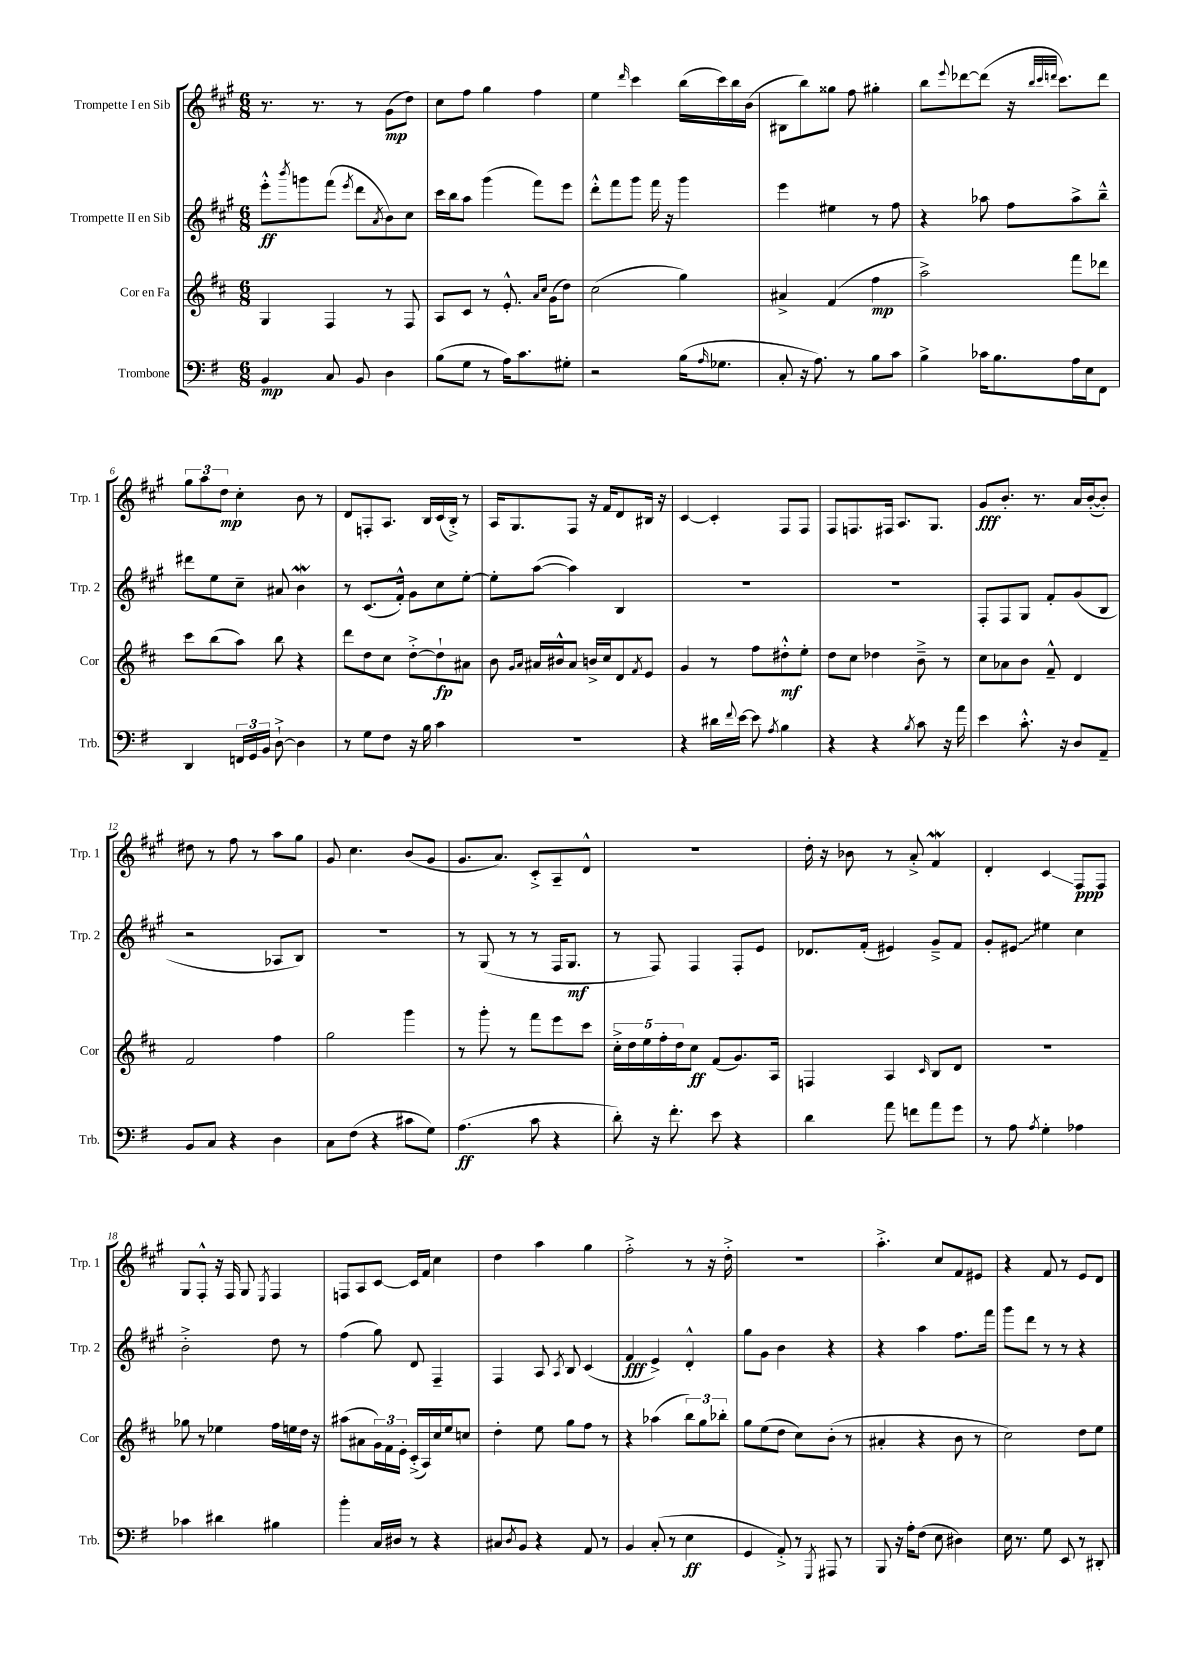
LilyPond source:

<<
\new StaffGroup <<
\new Staff = "s0" \with { instrumentName = "Trompette I en Sib" shortInstrumentName = "Trp. 1" } {
    \clef treble \key a \major \numericTimeSignature \time 6/8
    r8. r8. r8 gis'8\mp( d''8) |
    cis''8 fis''8 gis''4 fis''4 |
    e''4 \grace { d'''16 } cis'''4 b''16( cis'''16) b''16 b'16( |
    bis8 b''8) gisis''8 fis''8 gis''4-. |
    b''8 \appoggiatura { e'''8 } des'''8~ des'''8( r16 \grace { b''32 cis'''32 d'''32 } cis'''8.) d'''8 |
    \tuplet 3/2 { gis''8 a''8 d''8\mp } cis''4-. b'8 r8 |
    d'8 f8-. a8. b16 cis'16( b16-.->) r8 |
    a16 gis8. fis8 r16 fis'16 d'8 bis16 r16 |
    cis'4~ cis'4-. fis8 fis8 |
    fis8 f8. fis16 a8. gis8. |
    gis'8\fff b'8.-. r8. a'16 b'16~-.( b'8-.) |
    dis''8 r8 fis''8 r8 a''8 gis''8 |
    gis'8 cis''4. b'8( gis'8 |
    gis'8. a'8.) cis'8-.-> a8-- d'8-^ |
    R2. |
    d''16-. r16 bes'8 r8 a'8-.-> fis'4\mordent |
    d'4-. cis'4\glissando fis8\ppp fis8 |
    gis8 fis8-.-^ r16 fis16 gis8 \acciaccatura { e8 } fis4 |
    f8 a8 cis'8~ cis'16 fis'16 cis''4 |
    d''4 a''4 gis''4 |
    fis''2-.-> r8 r16 d''16-.-> |
    R2. |
    a''4.-.-> cis''8 fis'8 eis'8 |
    r4 fis'8 r8 e'8 d'8 \bar "|." |
}
\new Staff = "s1" \with { instrumentName = "Trompette II en Sib" shortInstrumentName = "Trp. 2" } {
    \clef treble \key a \major \numericTimeSignature \time 6/8
    e'''8-.-^\ff \acciaccatura { b'''8 } g'''8 fis'''8( \acciaccatura { e'''8 } d'''8 \acciaccatura { a'8 } b'8) cis''8 |
    cis'''16 b''16 a''8 gis'''4( fis'''8) e'''8 |
    d'''8-.-^ fis'''8 gis'''8 fis'''16 r16 gis'''4 |
    e'''4 eis''4 r8 fis''8 |
    r4 aes''8 fis''8 aes''8-> b''8---^ |
    dis'''8 e''8 cis''8-- ais'8 b'4\mordent |
    r8 cis'8.( fis'16-.-^) gis'8 cis''8 e''8~-. |
    e''8-. a''8~( a''4) b4 |
    R2. |
    R2. |
    fis8-. fis8 gis8 fis'8-. gis'8( b8 |
    r2 aes8 b8) |
    R2. |
    r8 gis8( r8 r8 fis16 gis8.\mf |
    r8 fis8) fis4 fis8-. e'8 |
    des'8. fis'16-.( eis'4) gis'8---> fis'8 |
    gis'8-. \once \override Glissando.style = #'zigzag eis'8\glissando eis''4 cis''4 |
    b'2-.-> d''8 r8 |
    fis''4( gis''8) d'8 fis4-- |
    fis4 a8 \acciaccatura { a8 } b8 cis'4( |
    fis'4\fff e'4->) d'4-.-^ |
    gis''8 gis'8 b'4 r4 |
    r4 a''4 fis''8. fis'''16 |
    gis'''8 d'''8 r8 r8 r4 \bar "|." |
}
\new Staff = "s2" \with { instrumentName = "Cor en Fa" shortInstrumentName = "Cor" } {
    \clef treble \key d \major \numericTimeSignature \time 6/8
    g4 fis4 r8 fis8 |
    a8 cis'8 r8 e'8.-.-^ \grace { a'16 cis''16 } g'16( d''8) |
    cis''2( g''4) |
    ais'4-> fis'4( fis''4\mp |
    a''2->) fis'''8 des'''8 |
    cis'''8 b''8( a''8) b''8 r4 |
    d'''8 d''8 cis''8 d''8~-.-> d''8-!\fp ais'8 |
    b'8 \grace { g'16 a'16 } ais'16 bis'16-^ ais'8 b'16-> cis''16 d'8 \acciaccatura { fis'8 } e'8 |
    g'4 r8 fis''8 dis''8-.-^\mf e''8-. |
    d''8 cis''8 des''4 b'8---> r8 |
    cis''8 aes'8 b'8 fis'8---^ d'4 |
    fis'2 fis''4 |
    g''2 g'''4 |
    r8 g'''8-. r8 fis'''8 e'''8 cis'''8 |
    \tuplet 5/4 { cis''16-.-> d''16 e''16 fis''16-. d''16 } cis''8\ff fis'8( g'8.) a16 |
    f4 a4 \grace { cis'16 } b8 d'8 |
    R2. |
    ges''8 r8 ees''4 fis''16 e''16 d''16 r16 |
    ais''8( ais'8 \tuplet 3/2 { g'16) fis'16 e'16-. } cis'16-.->( a16) cis''16 e''16 c''8 |
    d''4-. e''8 g''8 fis''8 r8 |
    r4 aes''4( \tuplet 3/2 { b''8) g''8 bes''8-. } |
    g''8 e''8( d''8 cis''8) b'8-.( r8 |
    ais'4-. r4 b'8 r8 |
    cis''2) d''8 e''8 \bar "|." |
}
\new Staff = "s3" \with { instrumentName = "Trombone" shortInstrumentName = "Trb." } {
    \clef bass \key g \major \numericTimeSignature \time 6/8
    b,4\mp c8 b,8 d4 |
    b8( g8 r8 a16) c'8. gis8-. |
    r2 b16( \grace { a16 } ges8. |
    c8-. r16 a8.) r8 b8 c'8 |
    b4-> ces'16 b8. a16 e16 fis,8 |
    d,4 \tuplet 3/2 { f,16 g,16 b,16 } d8~-!-> d4 |
    r8 g8 fis8 r16 b16 c'4 |
    R2. |
    r4 dis'16 \appoggiatura { fis'8 } e'16~ e'8 \acciaccatura { a8 } b4 |
    r4 r4 \acciaccatura { b8 } c'8 r16 a'16 |
    e'4 c'8.-.-^ r16 d8 a,8-- |
    b,8 c8 r4 d4 |
    c8 fis8( r4 cis'8 g8) |
    a4.\ff( c'8 r4 |
    d'8-.) r16 fis'8.-. e'8 r4 |
    d'4 a'8 f'8 a'8 g'8 |
    r8 a8 \acciaccatura { a8 } g4-. aes4 |
    ces'4 dis'4 bis4 |
    b'4-. c16 dis16 r8 r4 |
    cis8 \acciaccatura { d8 } b,8 r4 a,8 r8 |
    b,4 c8-.( r8 e4\ff |
    g,4 a,8-.->) r8 \acciaccatura { g,,8 } ais,,8 r8 |
    b,,8 r16 a16-. fis8( e8 dis4) |
    e16 r8. g8 e,8 r8 dis,8-. \bar "|." |
}
>>
>>
